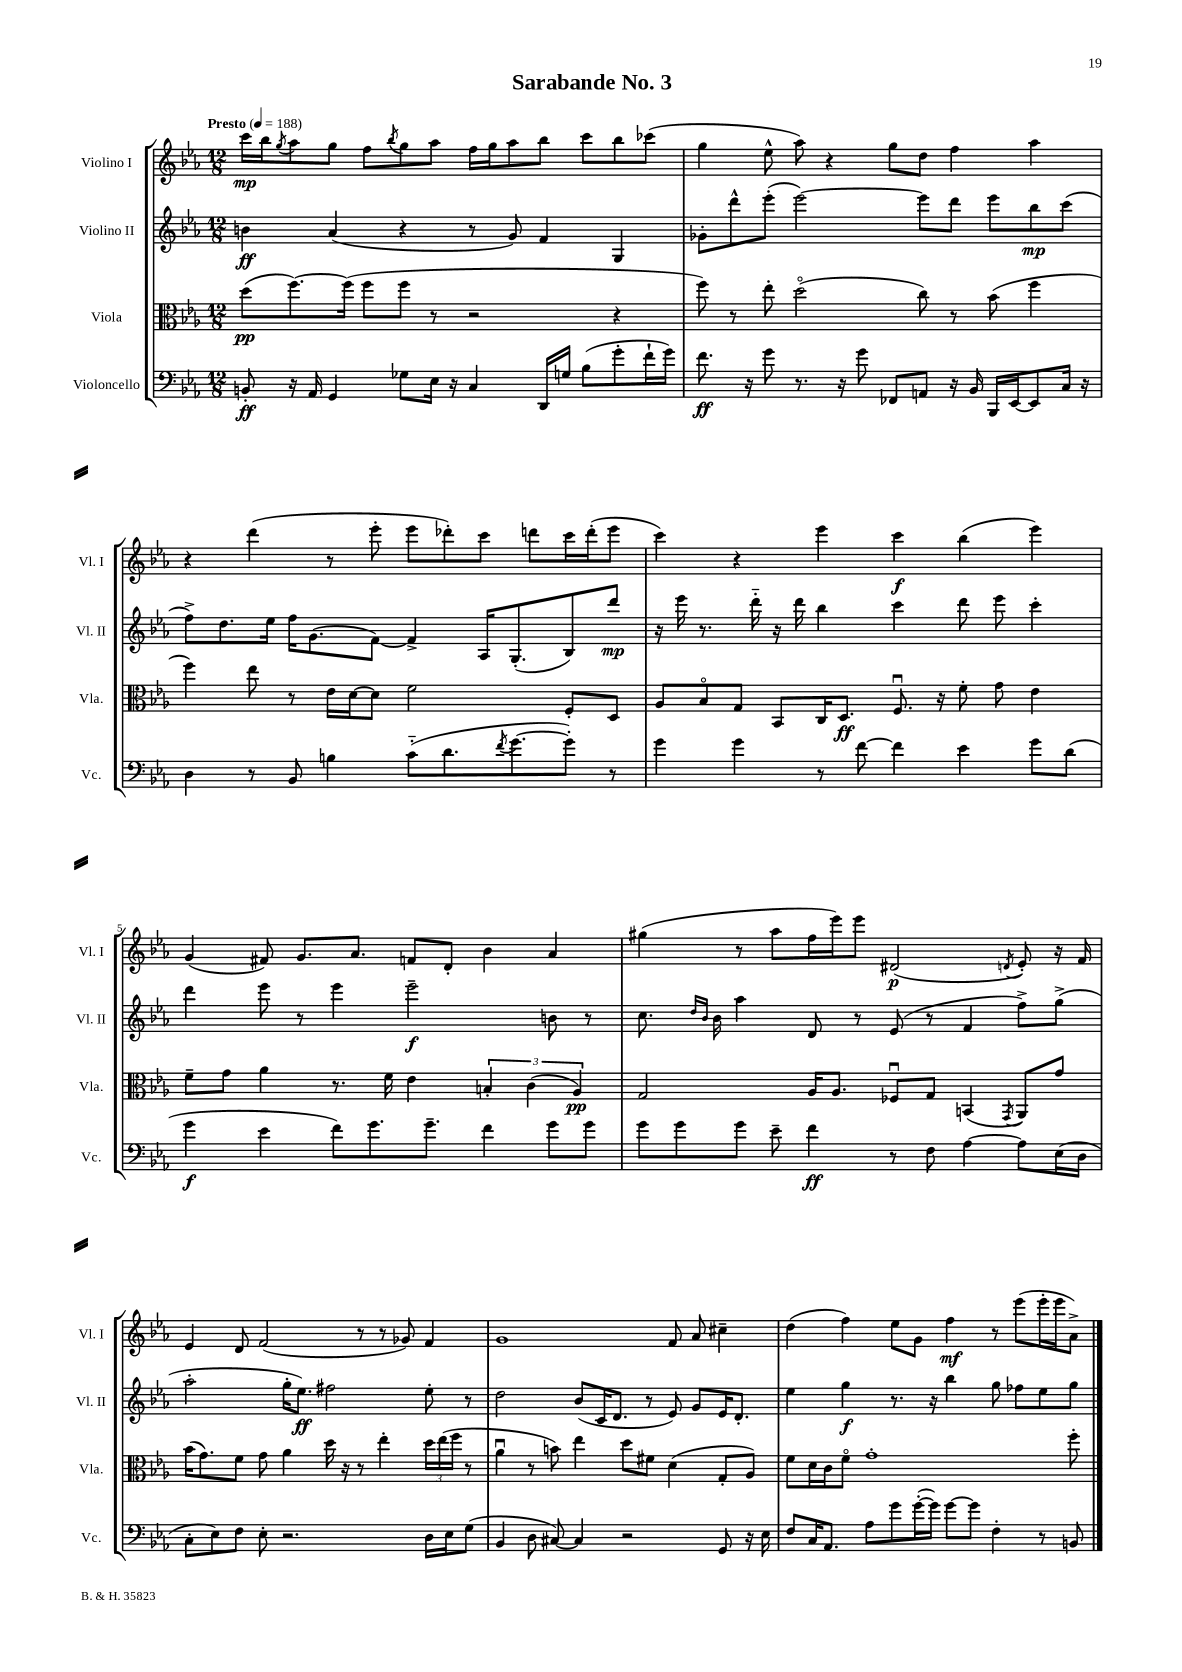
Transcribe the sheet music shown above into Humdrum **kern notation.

**kern	**dynam	**kern	**dynam	**kern	**dynam	**kern	**dynam
*part4	*part4	*part3	*part3	*part2	*part2	*part1	*part1
*staff4	*staff4	*staff3	*staff3	*staff2	*staff2	*staff1	*staff1
*I"Violoncello	*	*I"Viola	*	*I"Violino II	*	*I"Violino I	*
*I'Vc.	*	*I'Vla.	*	*I'Vl. II	*	*I'Vl. I	*
*clefF4	*	*clefC3	*	*clefG2	*	*clefG2	*
*k[b-e-a-]	*	*k[b-e-a-]	*	*k[b-e-a-]	*	*k[b-e-a-]	*
*M12/8	*	*M12/8	*	*M12/8	*	*M12/8	*
*MM188	*	*MM188	*	*MM188	*	*MM188	*
=1	=1	=1	=1	=1	=1	=1	=1
!	!	!	!	!	!	!LO:TX:a:B:t=Presto	!
8BBn'/	ff	(8dd\L	pp	4bn\	ff	16ccc\LL	mp
.	.	.	.	.	.	16bb-\J	.
.	.	.	.	.	.	8qgg/	.
16r	.	[8.ff\)	.	.	.	8aa-\	.
16AA-/	.	.	.	.	.	.	.
4GG/	.	.	.	(4a-/	.	8gg\J	.
.	.	(16ff\Jk]	.	.	.	.	.
.	.	8ff\L	.	.	.	8ff\L	.
.	.	.	.	.	.	8qbb-/	.
8G-X\L	.	8ff\J	.	4r	.	8gg\	.
16E-\Jk	.	8r	.	.	.	8aa-\J	.
16r	.	.	.	.	.	.	.
4C/	.	2r	.	8r	.	16ff\LL	.
.	.	.	.	.	.	16gg\J	.
.	.	.	.	8g/)	.	8aa-\	.
16DD/LL	.	.	.	4f/	.	8bb-\J	.
16Gn/JJ	.	.	.	.	.	.	.
(8B-\L	.	.	.	.	.	8ccc\L	.
8g'\	.	4r	.	4G/	.	8bb-\	.
16f`\L	.	.	.	.	.	(8ccc-X\J	.
16g\JJ)	.	.	.	.	.	.	.
=2	=2	=2	=2	=2	=2	=2	=2
8.f\	ff	8ff\)	.	8g-X'\L	.	4gg\	.
.	.	8r	.	8ddd^^\	.	.	.
16r	.	.	.	.	.	.	.
8g\	.	8ee-'\	.	(8eee-'\J	.	8ee-^^\	.
8.r	.	(2dd\	.	[2eee-\)	.	8aa-\)	.
.	.	.	.	.	.	4r	.
16r	.	.	.	.	.	.	.
8g\	.	.	.	.	.	.	.
8FF-X/L	.	.	.	.	.	8gg\L	.
8AAn/J	.	8cc\)	.	8eee-\L]	.	8dd\J	.
16r	.	8r	.	8ddd\J	.	4ff\	.
16BB-/	.	.	.	.	.	.	.
16BBB-/LL	.	(8b-\	.	8eee-\L	.	.	.
[16EE-/J	.	.	.	.	.	.	.
8EE-/]	.	4ff\	.	8bb-\	mp	4aa-\	.
16C/Jk	.	.	.	(8ccc\J	.	.	.
16r	.	.	.	.	.	.	.
!!LO:LB:g=z
=3	=3	=3	=3	=3	=3	=3	=3
4D\	.	4ff\)	.	8ff^\L)	.	4r	.
.	.	.	.	8.dd\	.	.	.
8r	.	8ee-\	.	.	.	(4ddd\	.
.	.	.	.	16ee-\Jk	.	.	.
8BB-/	.	8r	.	16ff\KL	.	.	.
.	.	.	.	(8.g\	.	.	.
4Bn\	.	16e-\LL	.	.	.	8r	.
.	.	[16d\J	.	.	.	.	.
.	.	8d\J]	.	[8f\J)	.	8eee-'\	.
(8c\L	.	2f\	.	4f^/]	.	8eee-\L	.
8.d\	.	.	.	.	.	8ddd-X'\)	.
.	.	.	.	16A-/KL	.	8ccc\J	.
8qf/	.	.	.	.	.	.	.
[8.g\	.	.	.	(8.G'/	.	.	.
.	.	.	.	.	.	8dddn\L	.
8g'\J])	.	8F'/L	.	8B-/)	.	16ccc\L	.
.	.	.	.	.	.	(16ddd'\J	.
8r	.	8D/J	.	8ddd/J	mp	8eee-\J	.
=4	=4	=4	=4	=4	=4	=4	=4
4g\	.	8A-/L	.	16r	.	4ccc\)	.
.	.	.	.	16eee-\	.	.	.
.	.	8B-/	.	8.r	.	.	.
4g\	.	8G/J	.	.	.	4r	.
.	.	.	.	16ddd\	.	.	.
.	.	8BB-/L	.	16r	.	.	.
.	.	.	.	16ddd\	.	.	.
8r	.	16C/K	.	4bb-\	.	4eee-\	.
.	.	8.D/J	ff	.	.	.	.
[8f\	.	.	.	.	.	.	.
4f\]	.	8.Fu/	.	4ccc\	.	4ccc\	f
.	.	16r	.	.	.	.	.
4e-\	.	8f'\	.	8ddd\	.	(4bb-\	.
.	.	8g\	.	8eee-\	.	.	.
8g\L	.	4e-\	.	4ccc'\	.	4eee-\)	.
(8d\J	.	.	.	.	.	.	.
!!LO:LB:g=z
=5	=5	=5	=5	=5	=5	=5	=5
4g\	f	8f~\L	.	4ddd\	.	(4g/	.
.	.	8g\J	.	.	.	.	.
4e-\	.	4a-\	.	8eee-\	.	8f#X/)	.
.	.	.	.	8r	.	8.g/L	.
8f\L)	.	8.r	.	4eee-\	.	.	.
.	.	.	.	.	.	8.a-/J	.
8.g\	.	.	.	.	.	.	.
.	.	16f\	.	.	.	.	.
.	.	4e-\	.	2eee-~\	f	8fn/L	.
8.g~\J	.	.	.	.	.	.	.
.	.	.	.	.	.	8d'/J	.
4f\	.	6Bn'/	.	.	.	4b-\	.
.	.	(6c\	.	.	.	.	.
8g\L	.	.	.	8bn\	.	4a-/	.
.	.	6A-/)	pp	.	.	.	.
8g\J	.	.	.	8r	.	.	.
=6	=6	=6	=6	=6	=6	=6	=6
8g\L	.	2G/	.	8.cc\	.	(4gg#X\	.
8g\	.	.	.	.	.	.	.
.	.	.	.	16qqdd/LL	.	.	.
.	.	.	.	16qqb-/JJ	.	.	.
.	.	.	.	16b-\	.	.	.
8g\J	.	.	.	4aa-\	.	8r	.
8e-~\	.	.	.	.	.	8aa-\L	.
4f\	ff	16A-/KL	.	8d/	.	16ff\L	.
.	.	8.A-/J	.	.	.	16eee-\J)	.
.	.	.	.	8r	.	8eee-\J	.
8r	.	8F-Xu/L	.	(8e-/	.	(2d#X/	p
8F\	.	8G/J	.	8r	.	.	.
[4A-\	.	(4BBn/	.	4f/	.	.	.
.	.	8qGG/	.	.	.	8qdn/	.
8A-\L]	.	8AA-/L)	.	8ff^\L)	.	8e-'/)	.
(16E-\L	.	8g/J	.	(8gg^\J	.	16r	.
16D\JJ	.	.	.	.	.	16f/	.
!!LO:LB:g=z
=7	=7	=7	=7	=7	=7	=7	=7
8C'\L	.	(16b-\KL	.	2aa-'\	.	4e-/	.
.	.	8.g\)	.	.	.	.	.
8E-\)	.	.	.	.	.	.	.
8F\J	.	8f\J	.	.	.	8d/	.
8E-'\	.	8g\	.	.	.	(2f/	.
2.r	.	4a-\	.	16gg'\KL	.	.	.
.	.	.	.	8.ee-\J)	ff	.	.
.	.	16dd\	.	2ff#X\	.	.	.
.	.	16r	.	.	.	.	.
.	.	8r	.	.	.	8r	.
.	.	4ee-'\	.	.	.	8r	.
.	.	.	.	.	.	8g-X/)	.
16D\LL	.	24dd\LL	.	8ee-'\	.	4f/	.
.	.	(24ee-\	.	.	.	.	.
16E-\J	.	.	.	.	.	.	.
.	.	24ff\JJ	.	.	.	.	.
(8G\J	.	8r	.	8r	.	.	.
=8	=8	=8	=8	=8	=8	=8	=8
4BB-/	.	4a-u\	.	2dd\	.	1g	.
8D\	.	8r	.	.	.	.	.
[8C#X/)	.	8bn\)	.	.	.	.	.
4C#/]	.	4ee-\	.	(8b-/L	.	.	.
.	.	.	.	16c/K	.	.	.
.	.	.	.	8.d/J	.	.	.
2r	.	8dd\L	.	.	.	.	.
.	.	8f#X\J	.	8r	.	.	.
.	.	(4d\	.	8e-/)	.	8f/	.
.	.	.	.	8g/L	.	8a-/	.
8GG/	.	8G'/L	.	16e-/K	.	4cc#X~\	.
.	.	.	.	8.d'/J	.	.	.
16r	.	8A-/J)	.	.	.	.	.
16E-\	.	.	.	.	.	.	.
=9	=9	=9	=9	=9	=9	=9	=9
8F/L	.	8f\L	.	4ee-\	.	(4dd\	.
16C/K	.	16d\L	.	.	.	.	.
8.AA-/J	.	16c\J	.	.	.	.	.
.	.	8f\J	.	4gg\	f	4ff\)	.
8A-\L	.	1g'	.	.	.	.	.
8g\	.	.	.	8.r	.	8ee-\L	.
([16g'\L	.	.	.	.	.	8g\J	.
16g\JJ])	.	.	.	16r	.	.	.
[8g\L	.	.	.	4bb-\	.	4ff\	mf
8g\J]	.	.	.	.	.	.	.
4F'\	.	.	.	8gg\	.	8r	.
.	.	.	.	8ff-X\L	.	(8eee-\L	.
8r	.	.	.	8ee-\	.	16eee-'\L	.
.	.	.	.	.	.	16eee-\J	.
8BBn/	.	8ff'\	.	8gg\J	.	8a-^\J)	.
==	==	==	==	==	==	==	==
*-	*-	*-	*-	*-	*-	*-	*-
